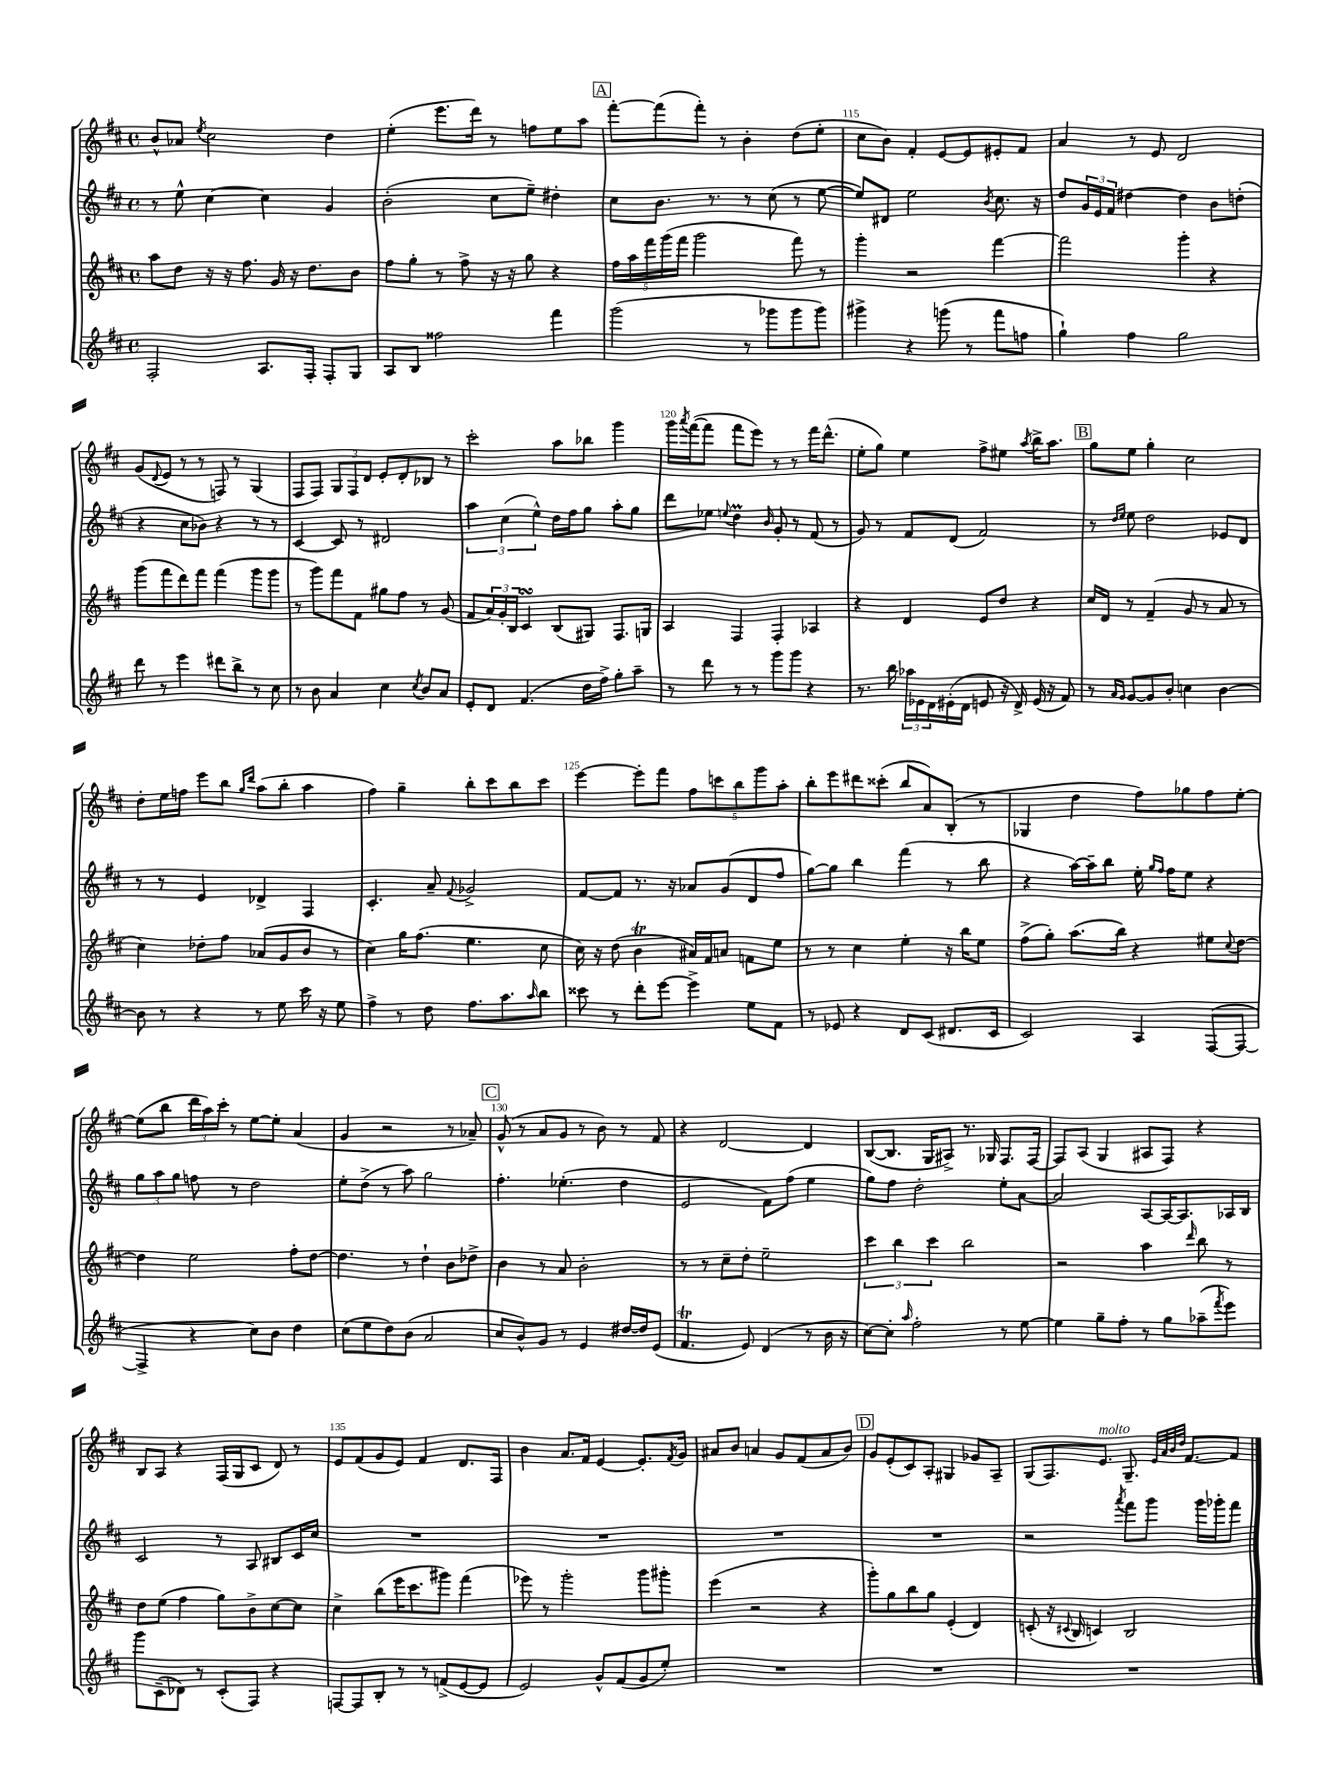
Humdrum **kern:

**kern	**kern	**kern	**kern
*staff4	*staff3	*staff2	*staff1
*clefG2	*clefG2	*clefG2	*clefG2
*k[f#c#]	*k[f#c#]	*k[f#c#]	*k[f#c#]
*M4/4	*M4/4	*M4/4	*M4/4
*met(c)	*met(c)	*met(c)	*met(c)
2F#'/	8aa\L	8r	8b^^/L
.	8dd\J	8ee^^\	8a-/J
.	.	.	8qee/
.	16r	[4cc#\	2cc#\
.	16r	.	.
.	8.ff#\	.	.
8.A/L	.	4cc#\]	.
.	16g/	.	.
.	16r	.	.
16F#'/Jk	8.dd\L	.	.
8F#'/L	.	4g/	4dd\
8G/J	8b\J	.	.
=	=	=	=
8A/L	8ff#\L	(2b'\	(4ee'\
8B/J	8gg'\J	.	.
2ff##\	8r	.	8.eee\L
.	8ff#^\	.	.
.	.	.	16ddd\Jk)
.	16r	8cc#\L	8r
.	16r	.	.
.	8gg\	8ee~\J)	8ff\L
4fff#\	4r	4dd#'\	8ee\
.	.	.	8aa\J
=	=	=	=
(2ggg\	20ff#\LL	8cc#\L	[8fff#'\L
.	20aa\	.	.
.	20fff#\	.	.
.	.	8.b\J	(8fff#\]
.	(20ggg\	.	.
.	20fff#\JJ	.	.
.	2ggg\	.	8fff#'\J)
.	.	8.r	.
.	.	.	8r
8r	.	8r	4b'\
8ggg-\L	.	(8cc#\	.
8ggg-\	8fff#\)	8r	(8dd\L
8ggg-\J)	8r	[8ee\	8ee'\J
=	=	=	=
4ggg#^\	4ggg'\	8ee/]L)	8cc#\L
.	.	8d#/J	8b\J)
4r	2r	2ee\	4f#'/
(8ggg\	.	.	[8e/L
8r	.	.	8e/]
.	.	8qb/	.
8fff#\L	[4fff#\	8.cc#\	8e#'/
8ff\J	.	.	8f#/J
.	.	16r	.
=	=	=	=
4gg`\)	2fff#\]	8dd/L	4a/
.	.	24g/L	.
.	.	24e/	.
.	.	24f#/JJ	.
4ff#\	.	[4dd#\	8r
.	.	.	8e/
2gg\	4ggg'\	4dd#\]	2d/
.	4r	8b\L	.
.	.	(8dd'\J	.
=	=	=	=
8ddd\	(8ggg\L	4r	(8g/L
.	.	.	8qqd/
8r	8fff#\	.	8e/J
4eee\	8ddd\)	8cc#\L	8r
.	8fff#\J	8b-\J)	8r
8ddd#\L	(4fff#\	4r	8F/)
8bb^\J	.	.	8r
8r	8ggg\L	8r	(4G/
8cc#\	8ggg\J	8r	.
=	=	=	=
8r	8r	[4c#/	8F#/L
8b\	8ggg\L)	.	8F#/J)
4a/	8fff#\	8c#/]	12G/L
.	.	.	12F#/
.	8f#\J	8r	.
.	.	.	12d/J
4cc#\	8gg#\L	2d#/	8e'/L
.	8ff#\J	.	8d'/
8qcc#/	.	.	.
8b/L	8r	.	8B-/J
8a/J	(8g/	.	8r
=	=	=	=
8e'/L	8f#/L	6aa\	2ccc#'\
8d/J	24a/L)	.	.
.	24g'/	(6cc#\	.
.	24B/JJ	.	.
(4.f#/	4c#/	.	.
.	.	6ee^^\)	.
.	(8B/L	16dd\LL	8aa\L
.	.	16ff#\J	.
16dd\LL	8G#/J)	8gg\J	8bb-\J
16ff#^\JJ)	.	.	.
8gg'\L	8.F#/L	8aa'\L	4ggg\
8aa~\J	.	8gg\J	.
.	16G/Jk	.	.
=	=	=	=
8r	4A/	8ddd\L	16ggg\LL
.	.	.	8qaaa/
.	.	.	([16fff#\J
8ddd\	.	8ee-\J	8fff#\]J
.	.	8qqee/	.
8r	4F#/	4dd\	8fff#\L
8r	.	.	8eee\J)
.	.	16qqb/	.
8ggg\L	4F#'/	8g'/	8r
8ggg\J	.	8r	8r
4r	4A-/	(8f#/	16fff#\LK
.	.	.	(8.ddd^^\J
.	.	8r	.
=	=	=	=
8.r	4r	8g/)	8ee'\L
.	.	8r	8gg\J)
16bb\	.	.	.
24aa-\LL	4d/	8f#/L	4ee\
24e-\	.	.	.
24d\	.	.	.
(16e#'\	.	(8d/J	.
16d\JJ	.	.	.
8e/	8e/L	2f#/)	8ff#^\L
16r	8dd/J	.	8ee#\J
16d^/)	.	.	.
.	.	.	8qaa/
(16e/	4r	.	16bb^\LK
16r	.	.	8.aa\J
8f#/)	.	.	.
=	=	=	=
8r	16cc#/LL	8r	8gg\L
.	16d/JJ	.	.
16qqa/LL	.	16qqdd/LL	.
16qqg/JJ	.	16qqee/JJ	.
[8g/L	8r	8ee\	8ee\J
8g/]	(4f#~/	2dd\	4gg'\
8b'/J	.	.	.
4cc\	8g/	.	2cc#\
.	8r	.	.
[4b\	8a/	8e-/L	.
.	8r	8d/J	.
=	=	=	=
8b\]	4cc#\)	8r	8dd'\L
8r	.	8r	16ee\L
.	.	.	16ff\JJ
4r	8dd-'\L	4e/	8eee\L
.	8ff#\J	.	8bb\J
.	.	.	16qqgg/LL
.	.	.	16qqddd/JJ
8r	(8a-/L	4d-^/	(8aa\L
8ee\	8g/	.	8bb'\J
16ccc#\	8b/J	4F#/	4aa\
16r	.	.	.
8ee\	8r	.	.
=	=	=	=
4ff#^\	4cc#\)	4.c#'/	4ff#\)
8r	16gg\LK	.	4gg~\
.	(8.ff#\J	.	.
8dd\	.	8a~/	.
.	.	8qqf#/	.
8.ff#\L	4.ee\	2g-^/	8bb'\L
.	.	.	8ccc#\
8.aa\	.	.	.
.	.	.	8bb\
16qqaa/	.	.	.
8bb\J	8cc#\	.	8ccc#\J
=	=	=	=
8ccc##\	16cc#\)	[8f#/L	[4eee\
.	16r	.	.
8r	(8dd\	8f#/]J	.
8ddd'\L	4b\	8.r	8eee'\]L
[8eee\J	.	.	8fff#\J
.	.	16r	.
4eee^\]	16a#/LL)	8a-/L	10ff#\L
.	16f#/J	.	.
.	.	.	10ccc\
.	8a/J	(8g/	.
.	.	.	10bb\
8ee\L	8f\L	8d/	.
.	.	.	10ggg\
8f#\J	8ee\J	8ff#/J	.
.	.	.	10aa'\J
=	=	=	=
8r	8r	[8gg\L)	8bb'\L
8e-/	8r	8gg\]J	8eee\
4r	4cc#\	4bb\	8ddd#\
.	.	.	(8ccc##'\J
8d/L	4ee'\	(4fff#\	8bb/L
(8c#/J	.	.	8a/)
8.d#/L	16r	8r	(8B'/J
.	16bb\LK	.	.
.	8ee\J	8bb\	8r
16c#/Jk	.	.	.
=	=	=	=
2c#/)	(8ff#^\L	4r	4G-/
.	8gg'\J)	.	.
.	(8.aa\L	[16aa\LL)	4dd\
.	.	16aa~\]J	.
.	.	8bb\J	.
.	16bb\Jk)	.	.
4A/	4r	16ee'\	8ff#\L)
.	.	16qqgg/LL	.
.	.	16qqff#/JJ	.
.	.	16ff#\LK	.
.	.	8ee\J	8gg-\
([8F#/L	8ee#\L	4r	8ff#\
.	8qqcc#/	.	.
8F#/_J	[8dd\J	.	[8ee'\J
=	=	=	=
4F#^/]	4dd\]	12gg\L	(8ee\]L
.	.	12aa\	.
.	.	.	8bb\J
.	.	12gg\J	.
4r	2ee\	8ff\	24ddd\LL
.	.	.	24aa\)
.	.	.	24ccc#'\JJ
.	.	8r	8r
8cc#\L)	.	2dd\	[8ee\L
8b\J	.	.	8ee'\]J
4dd\	8ff#'\L	.	(4a/
.	[8dd\J	.	.
=	=	=	=
(8cc#\L	4.dd\]	8ee'\L	4g/
8ee\	.	(8dd^\J	.
8dd\)	.	8r	2r
(8b\J	8r	8aa\)	.
2a/	4dd`\	2gg\	.
.	8b\L	.	8r
.	8dd-^\J	.	8a-~/)
=	=	=	=
8cc#/L	4b\	4.ff#'\	(8g^^/
8b^^/)	.	.	8r
8g/J	8r	.	8a/L
8r	8a/	(4.ee-'\	8g/J
4e/	2b'\	.	8r
.	.	.	8b\)
[16dd#/LL	.	4dd\	8r
16dd#/]J	.	.	.
(8e/J	.	.	8f#/
=	=	=	=
4.f#/	8r	2e/	4r
.	8r	.	.
.	8cc#~\L	.	[2d/
8e/)	8dd'\J	.	.
(4d/	2ee~\	8f#\L)	.
.	.	(8ff#\J	.
8r	.	4ee\	4d/]
16b\	.	.	.
16r	.	.	.
=	=	=	=
[8cc#\L)	6ccc#\	8gg\L)	([8B/L
8cc#'\]J	.	8ff#\J	8.B/]J
.	6bb\	.	.
16qqaa/	.	.	.
2ff#'\	.	2dd'\	.
.	.	.	16G/LK
.	6ccc#\	.	.
.	.	.	8A#^/J)
.	2bb\	.	8.r
.	.	.	16G-/
8r	.	8ee'\L	8.F#/L
[8ee\	.	[8a\J	.
.	.	.	[16F#/Jk
=	=	=	=
4ee\]	2r	2a/]	8F#/]L
.	.	.	(8A/J
8gg~\L	.	.	4G/
8ff#'\J	.	.	.
8r	4aa\	[8A/L	8A#/L
8gg\L	.	16A/_K	8F#/J)
.	.	8.A/]	.
.	16qqddd/	.	.
(8aa-~\	8bb\	.	4r
8qfff#/	.	.	.
8eee\J)	8r	16A-/L	.
.	.	16B/JJ	.
=	=	=	=
8ggg\L	8dd\L	2c#/	8B/L
(8c#~\	(8ee\J	.	8A/J
8d-\J)	4ff#\	.	4r
8r	.	.	.
(8c#'/L	8gg\L)	8r	(16F#/LL
.	.	.	16G/J
8F#/J)	8b^\	8A/	8c#/J
4r	[8cc#\	8B#/L	8d/)
.	8cc#\]J	16c#/L	8r
.	.	16cc#/JJ	.
=	=	=	=
[8F/L	4cc#^\	1r	8e/L
8F/]	.	.	(8f#/
8B'/J	(8bb\L	.	8g/
8r	16eee\K	.	8e/J)
.	8.ccc#\	.	.
8r	.	.	4f#/
(8f^/L	8ggg#\J)	.	.
[8e/	(4fff#\	.	8.d/L
8e/]J	.	.	.
.	.	.	16F#/Jk
=	=	=	=
2e/)	8eee-\)	1r	4b\
.	8r	.	.
.	2ggg'\	.	8.a/L
.	.	.	16f#/Jk
8g^^/L	.	.	[4e/
(8f#/	.	.	.
8g/	8ggg\L	.	8.e'/]L
8ee'/J)	8ggg#'\J	.	.
.	.	.	8qf#/
.	.	.	16g/Jk
=	=	=	=
1r	(4eee\	1r	8a#/L
.	.	.	8b/J
.	2r	.	4a/
.	.	.	8g/L
.	.	.	(8f#/
.	4r	.	8a/
.	.	.	8b/J)
=	=	=	=
1r	8ggg'\L)	1r	8g/L
.	8gg\	.	(8e'/
.	8bb\	.	8c#/)
.	8gg\J	.	8A'/J
.	(4e'/	.	4G#/
.	4d/)	.	8g-/L
.	.	.	8A~/J
=	=	=	=
1r	(8c'/	2r	(8G/L
.	16r	.	8.F#/)
.	8qqc#/	.	.
.	16B/	.	.
.	4c/)	.	.
.	.	.	8.e/J
.	.	8qaaa/	.
.	2B/	8fff#\L	8.G~/
.	.	8ggg\J	.
.	.	.	32qqe/LLL
.	.	.	32qqa/
.	.	.	32qqb/
.	.	.	32qqdd/JJJ
.	.	.	[8.f#/L
.	.	16ggg\LL	.
.	.	16ggg-'\J	.
.	.	8fff#\J	8f#/]J
==	==	==	==
*-	*-	*-	*-
